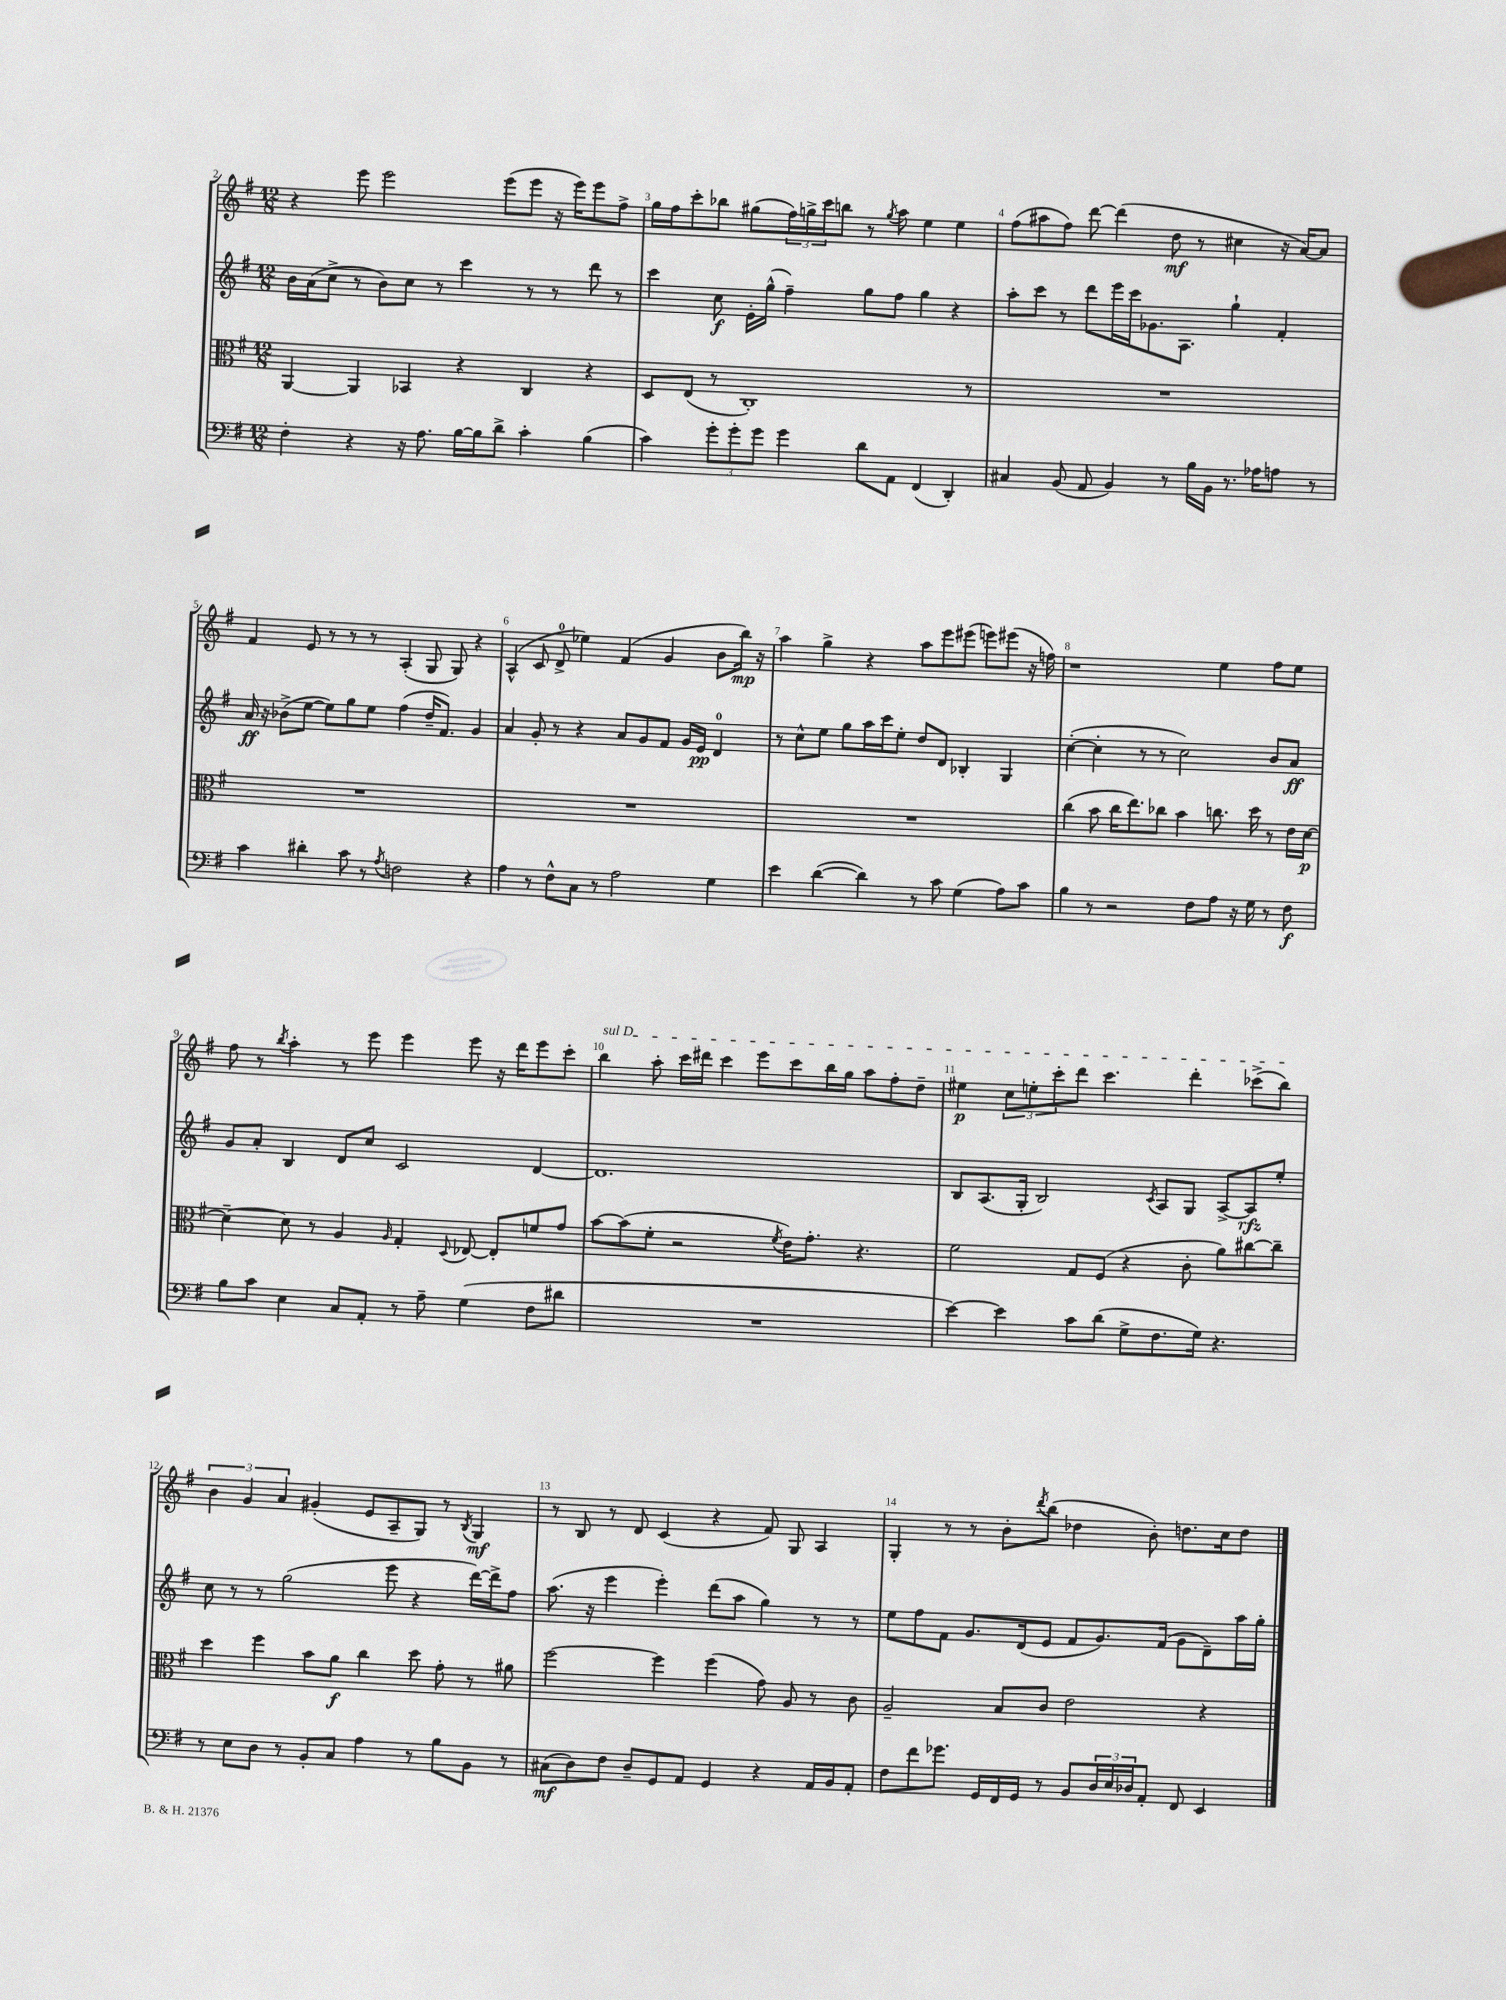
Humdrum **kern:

**kern	**kern	**kern	**kern
*staff4	*staff3	*staff2	*staff1
*clefF4	*clefC3	*clefG2	*clefG2
*k[f#]	*k[f#]	*k[f#]	*k[f#]
*M12/8	*M12/8	*M12/8	*M12/8
4F#'\	[4AA/	16b\LL	4r
.	.	(16a\J	.
.	.	8cc^\J	.
4r	4AA/]	8r	8eee\
.	.	8b\L)	2eee\
16r	4BB-/	8cc\J	.
8.A\	.	.	.
.	.	8r	.
[16B\LL	4r	4ccc\	.
16B\]J	.	.	.
8d^\J	.	.	(8eee\L
4c'\	4C/	8r	8eee\J
.	.	8r	16r
.	.	.	16eee\LK)
(4B\	4r	8ddd\	8eee\
.	.	8r	8ff#^\J
=	=	=	=
4c\)	8D/L	4ccc\	16gg\LL
.	.	.	16ff#\J
.	(8E/J	.	8ccc'\
12g'\L	8r	8cc\	8bb-\J
12g'\	.	.	.
.	1C')	16e'\LL	(8gg#\L
12g\J	.	.	.
.	.	(16gg^^\JJ	.
4g\	.	4ff#~\)	24ff#\L)
.	.	.	24gg^\
.	.	.	24ccc\J
.	.	.	8bb\J
8d\L	.	8gg\L	8r
.	.	.	8qgg/
8AA\J	.	8ff#\J	8aa\
(4FF#/	.	4gg\	4ee\
4DD'/)	.	4r	4ee\
.	8r	.	.
=	=	=	=
4C#/	1.r	8aa'\L	(8ff#\L
.	.	8ccc\J	8aa#\
(8BB/	.	8r	8ff#\J)
8AA/	.	8ddd\L	[8ddd\
4BB/)	.	16eee\L	(4ddd\]
.	.	16ccc\J	.
.	.	8.g-\	.
8r	.	.	8dd\
.	.	8.A\J	.
16B\LL	.	.	8r
16BB\JJ	.	.	.
8.r	.	4gg`\	4cc#\
16A-\LK	.	.	.
8A\J	.	4f#'/	16r
.	.	.	[16a/LK)
8r	.	.	8a/]J
=	=	=	=
4c\	1.r	16a/	4f#/
.	.	16r	.
.	.	(8b-^\L	.
4d#'\	.	[8ee\J	8e/
.	.	8ee\]L)	8r
8c\	.	8gg\	8r
8r	.	8ee\J	8r
8qA/	.	.	.
2F\	.	(4ff#\	(4A'/
.	.	16dd~/LK	8G/
.	.	8.f#/J)	.
.	.	.	8G/)
4r	.	4g/	4r
=	=	=	=
4A\	1.r	4a/	(4A^^/
8r	.	8g'/	8c/
8F#^^\L	.	8r	8d^/
8C\J	.	4r	4ee-\)
8r	.	.	.
2A\	.	8a/L	(4f#/
.	.	8g/	.
.	.	8f#/J	4g/
.	.	16g/LL	.
.	.	16e/JJ	.
4G\	.	4d/	8b\L
.	.	.	16bb\Jk)
.	.	.	16r
=	=	=	=
4e\	1.r	8r	4aa\
.	.	8cc^^\L	.
([4d\	.	8ee\J	4gg^\
.	.	8gg\L	.
4d\])	.	16aa\L	4r
.	.	16ccc\J	.
.	.	8ee'\J	.
8r	.	8dd/L	8aa\L
8c\	.	8d/J	8eee\
(4G\	.	4B-'/	(8eee#\J
.	.	.	8eee\L)
8A\L)	.	4G/	(8eee#\J
8c\J	.	.	16r
.	.	.	16ff\)
=	=	=	=
4B\	(4cc\	([4cc'\	1r
8r	8b\	4cc'\]	.
2r	16cc\LK	.	.
.	8.ee\)	.	.
.	.	8r	.
.	8cc-\J	8r	.
.	4b\	2cc\)	.
8F#\L	.	.	.
8A\J	8.cc\	.	4ee\
16r	.	.	.
16G\	16dd\	.	.
8r	8r	8b/L	8ff#\L
8F#\	16e\LL	8a/J	8ee\J
.	[16d\JJ	.	.
=	=	=	=
8B\L	4d~\_	8g/L	8ff#\
8c\J	.	8a'/J	8r
.	.	.	8qbb/
4E\	8d\]	4B/	4aa'\
.	8r	.	.
8C/L	4A/	8d/L	8r
8AA'/J	.	8cc/J	8eee\
.	16qqA/	.	.
8r	4G'/	2c/	4eee\
8A~\	.	.	.
.	8qqD/	.	.
(4G\	[8E-/	.	8eee\
.	8E-'/]L	.	16r
.	.	.	16ddd\LK
8F#\L	8f/	[4d/	8eee\
8d#\J	8g/J	.	8ccc'\J
=	=	=	=
1.r	[8b\L	1.d]	4bb\
.	(8b\]	.	.
.	8f#'\J	.	8aa'\
.	2r	.	16ccc\LL
.	.	.	16ddd#\JJ
.	.	.	4ccc\
.	.	.	8eee\L
.	8qf#/	.	.
.	16e\LK)	.	8ccc\
.	8.g'\J	.	.
.	.	.	16bb\L
.	.	.	16gg\JJ
.	4.r	.	8aa\L
.	.	.	8ff#'\
.	.	.	8dd~\J
=	=	=	=
[4e\)	2f#\	8B/L	4ee#\
.	.	(8.A/	.
4e\]	.	.	12cc\L
.	.	16G'/Jk	.
.	.	.	12ee'\
.	.	2B/)	.
.	.	.	12ccc'\
8c\L	8G/L	.	8ddd\J
(8d\J	(8F#/J	.	4.ccc\
8G^\L	4r	.	.
.	.	8qc/	.
8.F#\	.	8A/L	.
.	8c'\	8G/J	4ddd'\
16G\Jk)	.	.	.
4.r	8a\L)	[8A^/L	.
.	[8cc#\	8A/]	(8ccc-^\L
.	8cc#~\]J	8ee'/J	8bb\J)
=	=	=	=
8r	4dd\	8cc\	6b\
8E\L	.	8r	.
.	.	.	6g/
8D\J	4ff#\	8r	.
.	.	.	6a/
8r	.	(2gg\	.
8BB'/L	8b\L	.	(4g#'/
8C/J	8a\J	.	.
4A\	4cc\	.	8e/L
.	.	8eee\	8A~/
8r	8dd\	4r	8G/J)
8B\L	8g'\	.	8r
.	.	.	8qB/
8BB\J	8r	[16ddd\LL)	4G/
.	.	16ddd^\]J	.
8r	8a#\	8ff#\J	.
=	=	=	=
(8C#\L	[2ff#\	(8.aa\	8r
8D\)	.	.	8B/
.	.	16r	.
8F#\J	.	4eee\	8r
8D~/L	.	.	8d/
8GG/	4ff#\]	4eee'\)	(4c/
8AA/J	.	.	.
4GG/	(4ff#\	(8ddd\L	4r
.	.	8aa\J	.
4r	8g\)	4gg\)	8f#/)
.	8A/	.	8G/
16AA/LL	8r	8r	4A/
16BB/J	.	.	.
8AA'/J	8c\	8r	.
=	=	=	=
8F#\L	2A~/	8ee\L	4G'/
8f#\	.	8ff#\	.
8.g-\J	.	8f#\J	8r
.	.	8.g/L	8r
16GG/LL	.	.	.
16FF#/	8B/L	.	8b'\L
16GG/JJ	.	(16d/k	.
.	.	.	8qddd/
8r	8c/J	8e/J	(8bb\J
8BB/L	2e\	8f#/L	4dd-\
24D/L	.	8.g/)	.
24E/	.	.	.
24D-/J	.	.	.
8AA'/J	.	.	8b'\)
.	.	(16f#/Jk	.
8FF#/	.	8g\L	8.dd\L
4EE/	4r	8d~\)	.
.	.	.	16cc\k
.	.	16aa\L	8dd\J
.	.	16gg'\JJ	.
==	==	==	==
*-	*-	*-	*-
